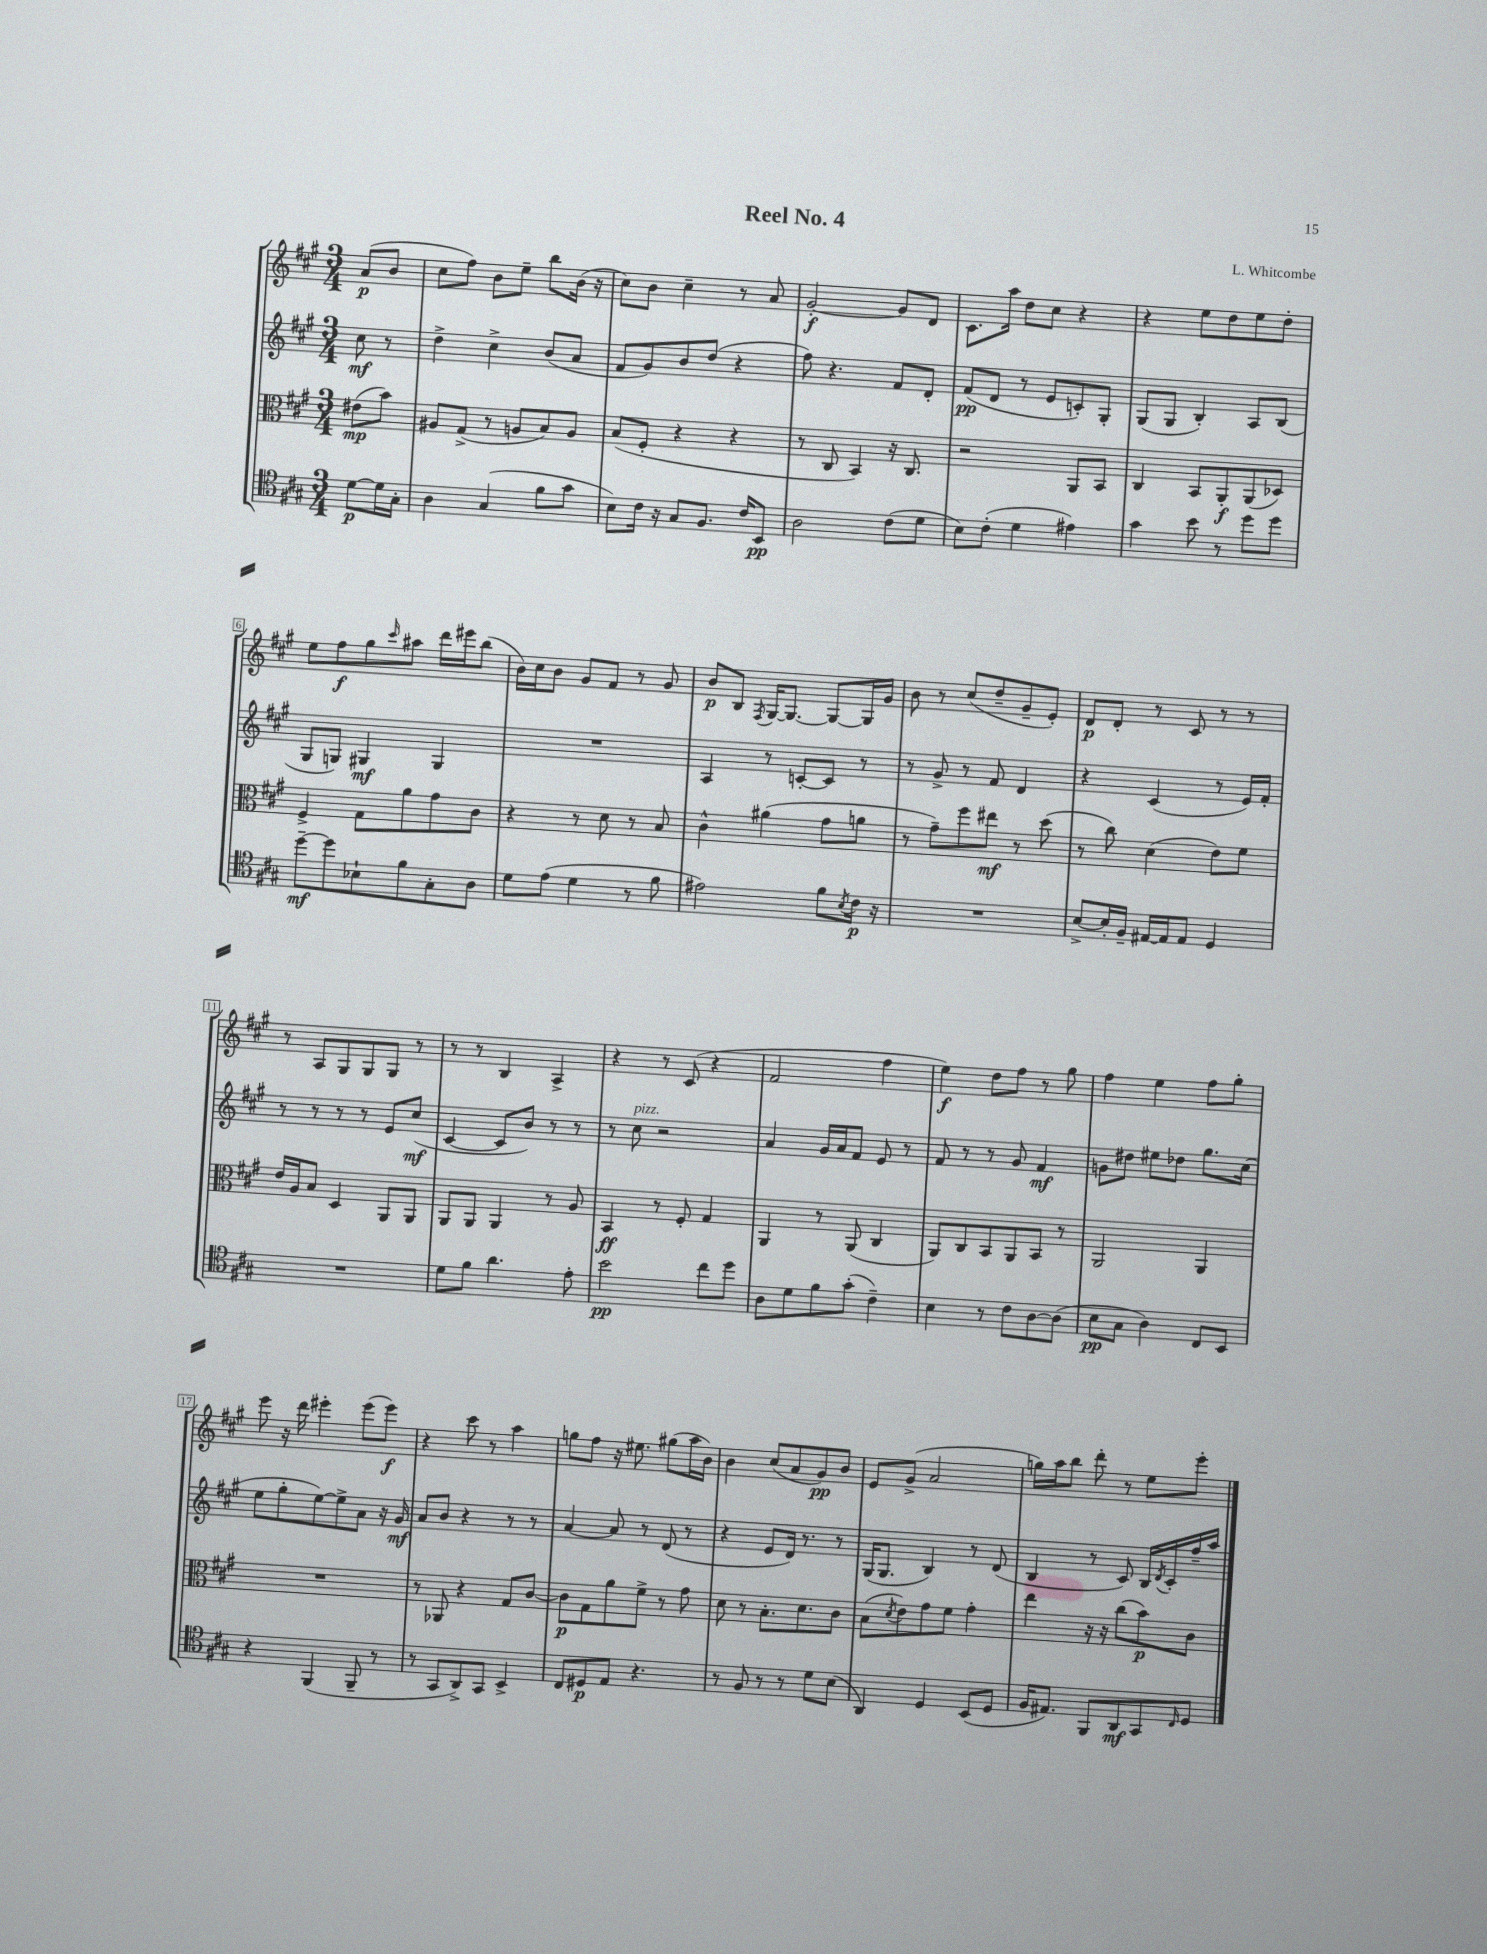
\header { title = "Reel No. 4" composer = "L. Whitcombe" }
<<
\new StaffGroup <<
\new Staff = "s0" {
    \clef treble \key a \major \numericTimeSignature \time 3/4 \partial 4
    a'8\p( b'8 |
    cis''8 fis''8) b'8 e''8-- b''8 b'16( r16 |
    cis''8) b'8 cis''4-- r8 a'8 |
    gis'2~-.\f gis'8 d'8 |
    cis'8. a''16 d''8 cis''8 r4 |
    r4 e''8 d''8 e''8 d''8-. |
    e''8 fis''8\f gis''8 \grace { cis'''16 } ais''8 d'''16 eis'''16 b''8( |
    b'16) cis''16 b'8 gis'8 fis'8 r8 gis'8 |
    b'8\p b8 \acciaccatura { fis8 } gis16~ gis8.~ gis8~ gis16 gis'16 |
    b'8 r8 cis''8( d''8-- gis'8-- e'8-.) |
    d'8\p d'8-. r8 cis'8 r8 r8 |
    r8 a8 gis8 gis8 gis8 r8 |
    r8 r8 b4 a4-> |
    r4 r8 cis'8( r4 |
    fis'2 fis''4 |
    e''4\f) d''8 fis''8 r8 gis''8 |
    fis''4 e''4 fis''8 gis''8-. |
    e'''8 r16 d'''16 eis'''4-. eis'''8( eis'''8\f) |
    r4 cis'''8 r8 a''4 |
    g''8 fis''8 r16 eis''8. gis''8( a''16 b'16) |
    b'4 cis''8( a'8 gis'8\pp) b'8 |
    e'8 gis'8->( a'2 |
    g''16) a''16 b''8 d'''8-. r8 e''8 e'''8-. \bar "|." |
}
\new Staff = "s1" {
    \clef treble \key a \major \numericTimeSignature \time 3/4 \partial 4
    cis''8\mf r8 |
    d''4-> cis''4-> b'8( a'8 |
    fis'8 gis'8) b'8 d''8( r4 |
    fis''8) r4. fis'8 d'8-. |
    fis'8\pp( d'8 r8 e'8 c'8-.) gis8-. |
    gis8( gis8 b4-.) a8 b8( |
    gis8 g8) gis4\mf gis4 |
    R2. |
    a4 r8 c'8~-. c'8 r8 |
    r8 gis'8-> r8 fis'8 d'4 |
    r4 cis'4( r8 e'16) fis'16-. |
    r8 r8 r8 r8 e'8 cis''8\mf( |
    cis'4~ cis'8 b'8) r8 r8 |
    r8 cis''8^\markup { \italic "pizz." } r2 |
    a'4 gis'16 a'16 fis'8 e'8 r8 |
    fis'8 r8 r8 gis'8 fis'4\mf |
    g'8 dis''8 eis''8 des''8 gis''8. cis''16( |
    e''8 gis''8-. e''8~) e''8-> a'8 r16 gis'16\mf |
    a'8 b'8 r4 r8 r8 |
    a'4~ a'8 r8 d'8( r8 |
    r4 e'8 d'16) r8. r8 |
    gis16( gis8. b4) r8 d'8( |
    b4 r8 cis'8) b16 \acciaccatura { d'8 } cis'16-. fis''16-- a''16 \bar "|." |
}
\new Staff = "s2" {
    \clef alto \key a \major \numericTimeSignature \time 3/4 \partial 4
    eis'8\mp( b'8) |
    ais8 gis8->( r8 a8 b8) a8 |
    b8( fis8-. r4 r4 |
    r8 cis8 b,4) r16 cis8. |
    r2 a,8 b,8 |
    cis4 b,8 a,8-.\f a,8( des8) |
    fis4-> gis8 a'8 gis'8 cis'8 |
    r4 r8 d'8 r8 b8 |
    cis'4-^ ais'4( gis'8 a'8 |
    r8 gis'8--) fis''8 eis''8\mf r8 d''8( |
    r8 cis''8) d'4( e'8) fis'8 |
    e'16 a16 b8 d4 a,8 a,8 |
    a,8 a,8 a,4 r8 a8 |
    b,4\ff r8 fis8-. gis4 |
    a,4 r8 a,8( cis4 |
    a,8) cis8 b,8 a,8 b,8 r8 |
    a,2 a,4 |
    R2. |
    r8 aes,8 r4 gis8 cis'8~ |
    cis'8\p gis8 a'8 fis'8-> r8 gis'8 |
    d'8 r8 b8.-. d'8. cis'8 |
    b8( \acciaccatura { d'8 } e'8) gis'8 fis'8 gis'4-. |
    e''4 r16 r16 cis''8( b'8\p) cis'8 \bar "|." |
}
\new Staff = "s3" {
    \clef tenor \key a \major \numericTimeSignature \time 3/4 \partial 4
    d'8~\p d'16 gis16-. |
    a4 gis4( fis'8 gis'8 |
    b8) cis'16 r16 gis8 fis8. cis'16 b,8\pp |
    a2 cis'8( d'8 |
    b8) cis'8-.( d'4 eis'4) |
    gis'4 b'8 r8 d''8 d''8 |
    d''8~--\mf d''8 bes8-! fis'8 gis8-. a8 |
    d'8 e'8( d'4 r8 fis'8 |
    eis'2) fis'8 \acciaccatura { b8 } cis'16\p r16 |
    R2. |
    b8~-> b16-. fis16-- eis16~ eis16 eis8 d4 |
    R2. |
    d'8 fis'8 a'4. e'8-. |
    b'2\pp cis''8 d''8 |
    a8 d'8 fis'8 gis'8-.( cis'4--) |
    b4 r8 cis'8 a8~ a8( |
    b8\pp gis8 a4) cis8 b,8 |
    r4 fis,4( fis,8-- r8 |
    r8 gis,8 a,8->) gis,8 b,4-> |
    cis8 dis8\p e8 r4. |
    r8 fis8 r8 r8 d'8 b8( |
    a,4) d4 b,8( d8 |
    fis16 eis8.) fis,8 a,8\mf gis,8 \grace { cis16 } d8 \bar "|." |
}
>>
>>
\layout { \context { \Score \override BarNumber.stencil = #(make-stencil-boxer 0.1 0.3 ly:text-interface::print) } }
